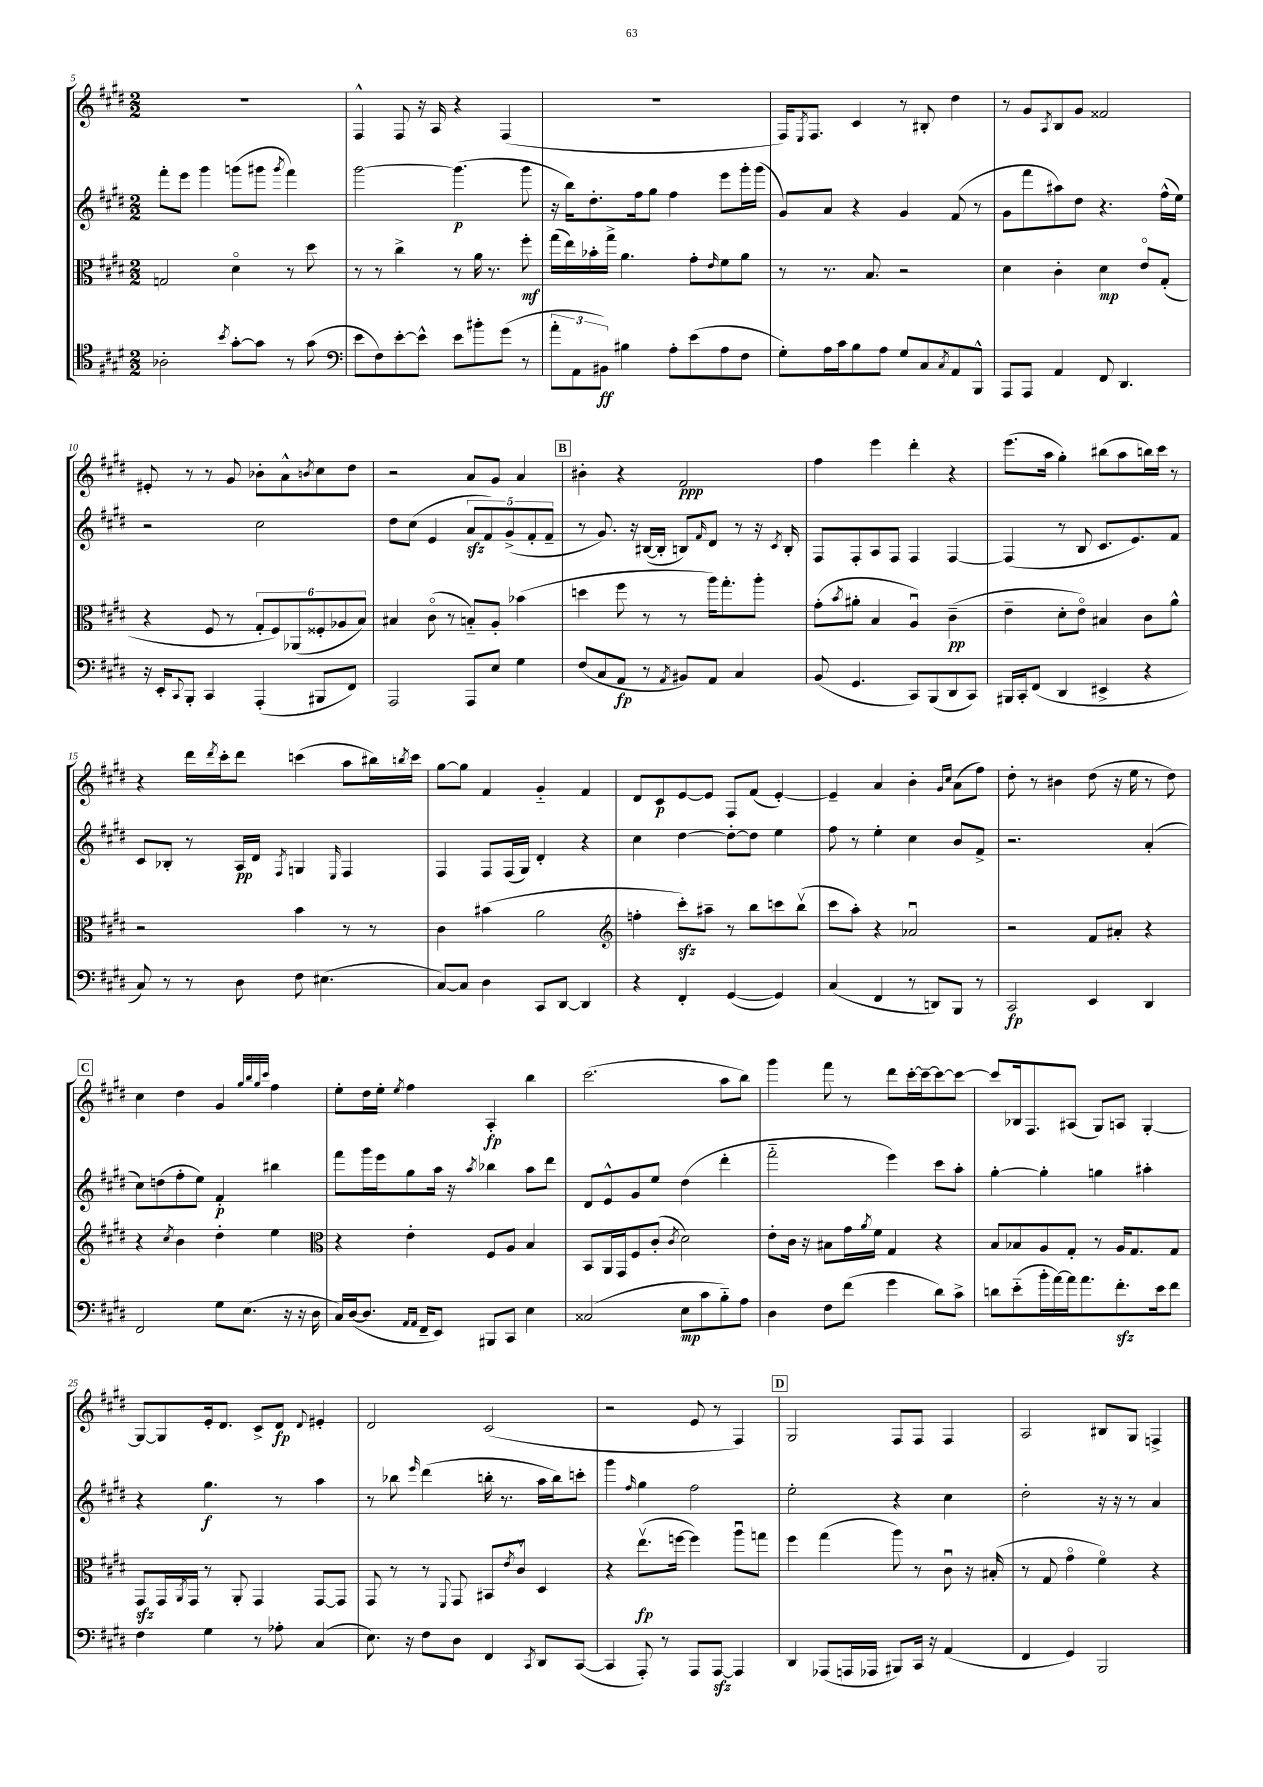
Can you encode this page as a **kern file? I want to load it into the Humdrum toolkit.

**kern	**kern	**kern	**kern
*staff4	*staff3	*staff2	*staff1
*clefC4	*clefC3	*clefG2	*clefG2
*k[f#c#g#d#]	*k[f#c#g#d#]	*k[f#c#g#d#]	*k[f#c#g#d#]
*M2/2	*M2/2	*M2/2	*M2/2
2A-'	2G	8fff#'	1r
.	.	8eee	.
.	.	4ggg#	.
8qb	.	.	.
[8g#'	4d#o	(8ggg	.
8g#]	.	8ggg#	.
.	.	8qggg#	.
8r	8r	4fff#)	.
(8g#	8dd#	.	.
=	=	=	=
*clefF4	*	*	*
8e	8r	[2ggg#	4F#^^
8F#)	8r	.	.
[8e'	4cc#^	.	8F#
8e^^]	.	.	16r
.	.	.	16A
8e	8r	(4.ggg#]	4r
8b#'	16a	.	.
.	8.r	.	.
(8g#	.	.	(4F#
8r	8ff#'	8ggg#	.
=	=	=	=
12a'	(16gg#	16r	1r
.	16ee)	16bb)	.
12AA	.	.	.
.	16b-'	8.dd#'	.
12BB#)	.	.	.
.	16gg#^	.	.
4B#	4.a	.	.
.	.	16ff#	.
.	.	8gg#	.
8A'	.	4ff#	.
(8e	8g#'	.	.
.	16qqe	.	.
8A	8f#	8eee	.
8F#	8a	16ggg#'	.
.	.	(16ggg#	.
=	=	=	=
8G#')	8r	8g#)	16F#)
.	.	.	8qE
.	.	.	8.F#
16A	8.r	8a	.
16c#	.	.	.
8B	.	4r	4c#
.	8.B	.	.
8A	.	.	.
8G#	2r	4g#	8r
8C#	.	.	8B#'
8qC#	.	.	.
8AA	.	(8f#	4dd#
8BBB^^	.	8r	.
=	=	=	=
8AAA	4d#	8g#	8r
8AAA	.	8fff#	8g#
.	.	.	8qA
4AA	4c#'	8aa#)	8B
.	.	8dd#	8g#
8FF#	4d#	4.r	2f##
4.DD#	.	.	.
.	8eo	.	.
.	(8G#'	(16ff#^^	.
.	.	16ee)	.
=	=	=	=
16r	4r	2r	8e#'
16EE'	.	.	.
8qqCC#	.	.	.
8BBB'	.	.	8r
4CC#	8F#	.	8r
.	8r	.	8g#
(4AAA'	12G#'	2cc#	8b-'
.	12F#)	.	.
.	.	.	8a^^
.	(12AA-	.	.
.	.	.	8qb
8BBB#	12F##'	.	8cc#
.	12A-	.	.
8FF#)	.	.	8dd#
.	12B)	.	.
=	=	=	=
2AAA	4B#	8dd#	2r
.	.	(8cc#	.
.	(8c#o	4e	.
.	8r	.	.
8AAA	8B'~)	10a	8a
.	.	10f#)	.
8E	8A'	.	8g#
.	.	(10g#^	.
4G#	(4b-	.	4a
.	.	10f#'	.
.	.	10f#~	.
=	=	=	=
(8F#	4dd	8r	4b#'
8C#	.	8.g#)	.
8AA	8ff#	.	4r
.	.	16r	.
8r	8r	([16B#	.
.	.	16B#']	.
8qAA	.	.	.
8BB#)	8r	8B)	2f#
.	.	16qqf#	.
8AA	16aa)	8d#	.
.	8.gg#'	.	.
4C#	.	8r	.
.	8aa'	16r	.
.	.	8qc#	.
.	.	16B'	.
=	=	=	=
(8BB	(8g#'	8F#	4ff#
.	8qb	.	.
4.GG#	8a#'	8F#'	.
.	4B	8A	4eee
.	.	8F#	.
8CC#)	4Au)	4F#	4ddd#'
(8BBB	.	.	.
8DD#	(4c#~	[4F#	4r
8CC#)	.	.	.
=	=	=	=
16BBB#	4e~	(4F#]	(8.eee
16CC#'	.	.	.
(8FF#	.	.	.
.	.	.	16aa
4DD#	8d#'	8r	4gg#')
.	8eo)	8B	.
4EE#^	4B#	8.c#	(8bb#
.	.	.	8aa
.	.	8.e)	.
4r	8c#	.	16bb)
.	.	.	16ccc#
.	8a^^	8f#	8r
=	=	=	=
8C#)	2r	8c#	4r
8r	.	8B-'	.
8r	.	8r	16ddd#
.	.	.	8qddd#
.	.	.	16ccc#'
8D#	.	16A	8ddd#
.	.	16d#	.
.	.	8qF#	.
8F#	4b	4G	(4ccc
(4.E#	.	.	.
.	.	16qqE	.
.	8r	4F#	8aa
.	8r	.	16bb#)
.	.	.	8qbb
.	.	.	16ccc
=	=	=	=
[8C#)	4c#	4F#	[8gg#
8C#]	.	.	8gg#]
4D#	(4b#	8F#	4f#
.	.	(16F#	.
.	.	16G#)	.
8CC#	2a	4d#'	4g#'~
[8DD#	.	.	.
4DD#]	.	4r	4f#
=	=	=	=
*	*clefG2	*	*
4r	4ff'	4cc#	8d#
.	.	.	8c#
4FF#'	8ccc#')	[4dd#	[8e
.	8aa#~	.	8e]
([4GG#	8r	8dd#'_	8F#
.	8bb	8dd#]	(8f#
4GG#])	8ccc	4ee	[4e')
.	(8bbv	.	.
=	=	=	=
(4C#	8ccc#	8ff#	4e~]
.	8aa')	8r	.
4FF#	4r	4ee'	4a
8r	2a-u	4cc#	4b'
8DD)	.	.	.
.	.	.	16qqg#
.	.	.	16qqcc#
8BBB	.	8b	(8a
8r	.	8f#^	8ff#)
=	=	=	=
2CC#	2r	2.r	8dd#'
.	.	.	8r
.	.	.	4b#
4EE	8f#	.	(8dd#
.	8a#'	.	16r
.	.	.	16ee
4DD#	4r	(4a'	8r
.	.	.	8dd#)
=	=	=	=
2FF#	4r	8cc#)	4cc#
.	.	(8dd	.
.	8qcc#	.	.
.	4b	8ff#'	4dd#
.	.	8ee)	.
8G#	4dd#'	4f#'	4g#
(8.E	.	.	.
.	.	.	32qqgg#
.	.	.	32qqbb
.	.	.	32qqgg#
.	.	.	32qqccc#
.	4ee	4bb#	4ff#
16r	.	.	.
16r	.	.	.
16D#	.	.	.
=	=	=	=
*	*clefC3	*	*
16C#)	4r	8fff#	8ee'
([16D#	.	.	.
8.D#]	.	16ggg#	16dd#
.	.	16eee	16ee'
.	.	.	8qee
.	4e'	8gg#	4ff#
16qqAA	.	.	.
16qqAA	.	.	.
16FF#~	.	.	.
8EE)	.	16aa	.
.	.	16r	.
.	.	8qaa	.
8BBB#	8F#	4bb-	4A'
8CC#	8A	.	.
4E	4B	8aa	4bb
.	.	8ddd#	.
=	=	=	=
(2C##	8BB	8d#	(2.ccc#
.	16AA	8e^^	.
.	16GG#	.	.
.	8F#	8g#	.
.	(8c#'	8ee	.
.	8qc#	.	.
8E	2d#)	(4dd#	.
8c#	.	.	.
8B'~)	.	4ddd#'	8aa
8A	.	.	8bb)
=	=	=	=
4D#	8e'	2fff#'~	4ggg#
.	16c#	.	.
.	16r	.	.
8F#	8B#	.	8fff#
(8f#	16g#	.	8r
.	8qa	.	.
.	16f#	.	.
4g#	4G#	4eee)	8ddd#
.	.	.	[16ccc#'
.	.	.	16ccc#~_
8d#)	4r	8ccc#	8ccc#_
8c#^	.	8aa'	8ccc#_
=	=	=	=
8d	8B	[4gg#'	8ccc#]
(8e'~	8B-	.	16B-
.	.	.	8.F#
16b'	8A	4gg#']	.
[16a)	.	.	.
16a]	8G#'	.	(8A#
8.a	.	.	.
.	8r	4gg	8G#)
8.f#'	16A	.	8A
.	8.G#	.	.
.	.	4aa#'	[4G#'
16e	.	.	.
8f#	8G#	.	.
=	=	=	=
4F#	8GG#	4r	8G#_
.	16GG#	.	8G#]
.	8qAA	.	.
.	16GG#	.	.
4G#	8r	4.gg#	16e'
.	.	.	8.d#
.	8AA'	.	.
8r	4GG#	.	8c#^
8A-'	.	8r	8d#
.	.	.	8qqd#
(4C#	[8GG#	4aa	4e#'
.	8GG#]	.	.
=	=	=	=
8.E)	8GG#	8r	2d#
.	8r	8bb-	.
16r	.	.	.
.	.	16qqeee	.
8F#	8r	(4ddd#	.
.	8qqFF#	.	.
8D#	8GG#	.	.
4FF#	8BB#	16bb'	(2c#
.	.	8.r	.
.	8qe	.	.
.	8c#v	.	.
8qCC#	.	.	.
8DD#	4D#	16aa	.
.	.	16bb)	.
([8CC#	.	8ccc'	.
=	=	=	=
4CC#]	4r	4ggg#	2r
.	.	16qqff#	.
8AAA')	(8.eev	4gg#	.
8r	.	.	.
.	[16ff	.	.
8AAA	4ff])	2ff#	8e
[8AAA	.	.	8r
4AAA]	8aau	.	4F#)
.	8gg	.	.
=	=	=	=
4DD#	4ff#	2ee'	2G#
(8AAA-	(4gg#	.	.
16AAA	.	.	.
16AAA-	.	.	.
8BBB#)	8aa)	4r	8F#
16CC#	8r	.	8F#
16r	.	.	.
(4AA	8c#u	4cc#	4F#
.	16r	.	.
.	(16B#'	.	.
=	=	=	=
4FF#	8r	2dd#'	2A
.	8G#	.	.
4GG#)	4g#o	.	.
2BBB	4f#o)	16r	8B#
.	.	16r	.
.	.	8r	8G#
.	4r	4a	4F^
==	==	==	==
*-	*-	*-	*-
